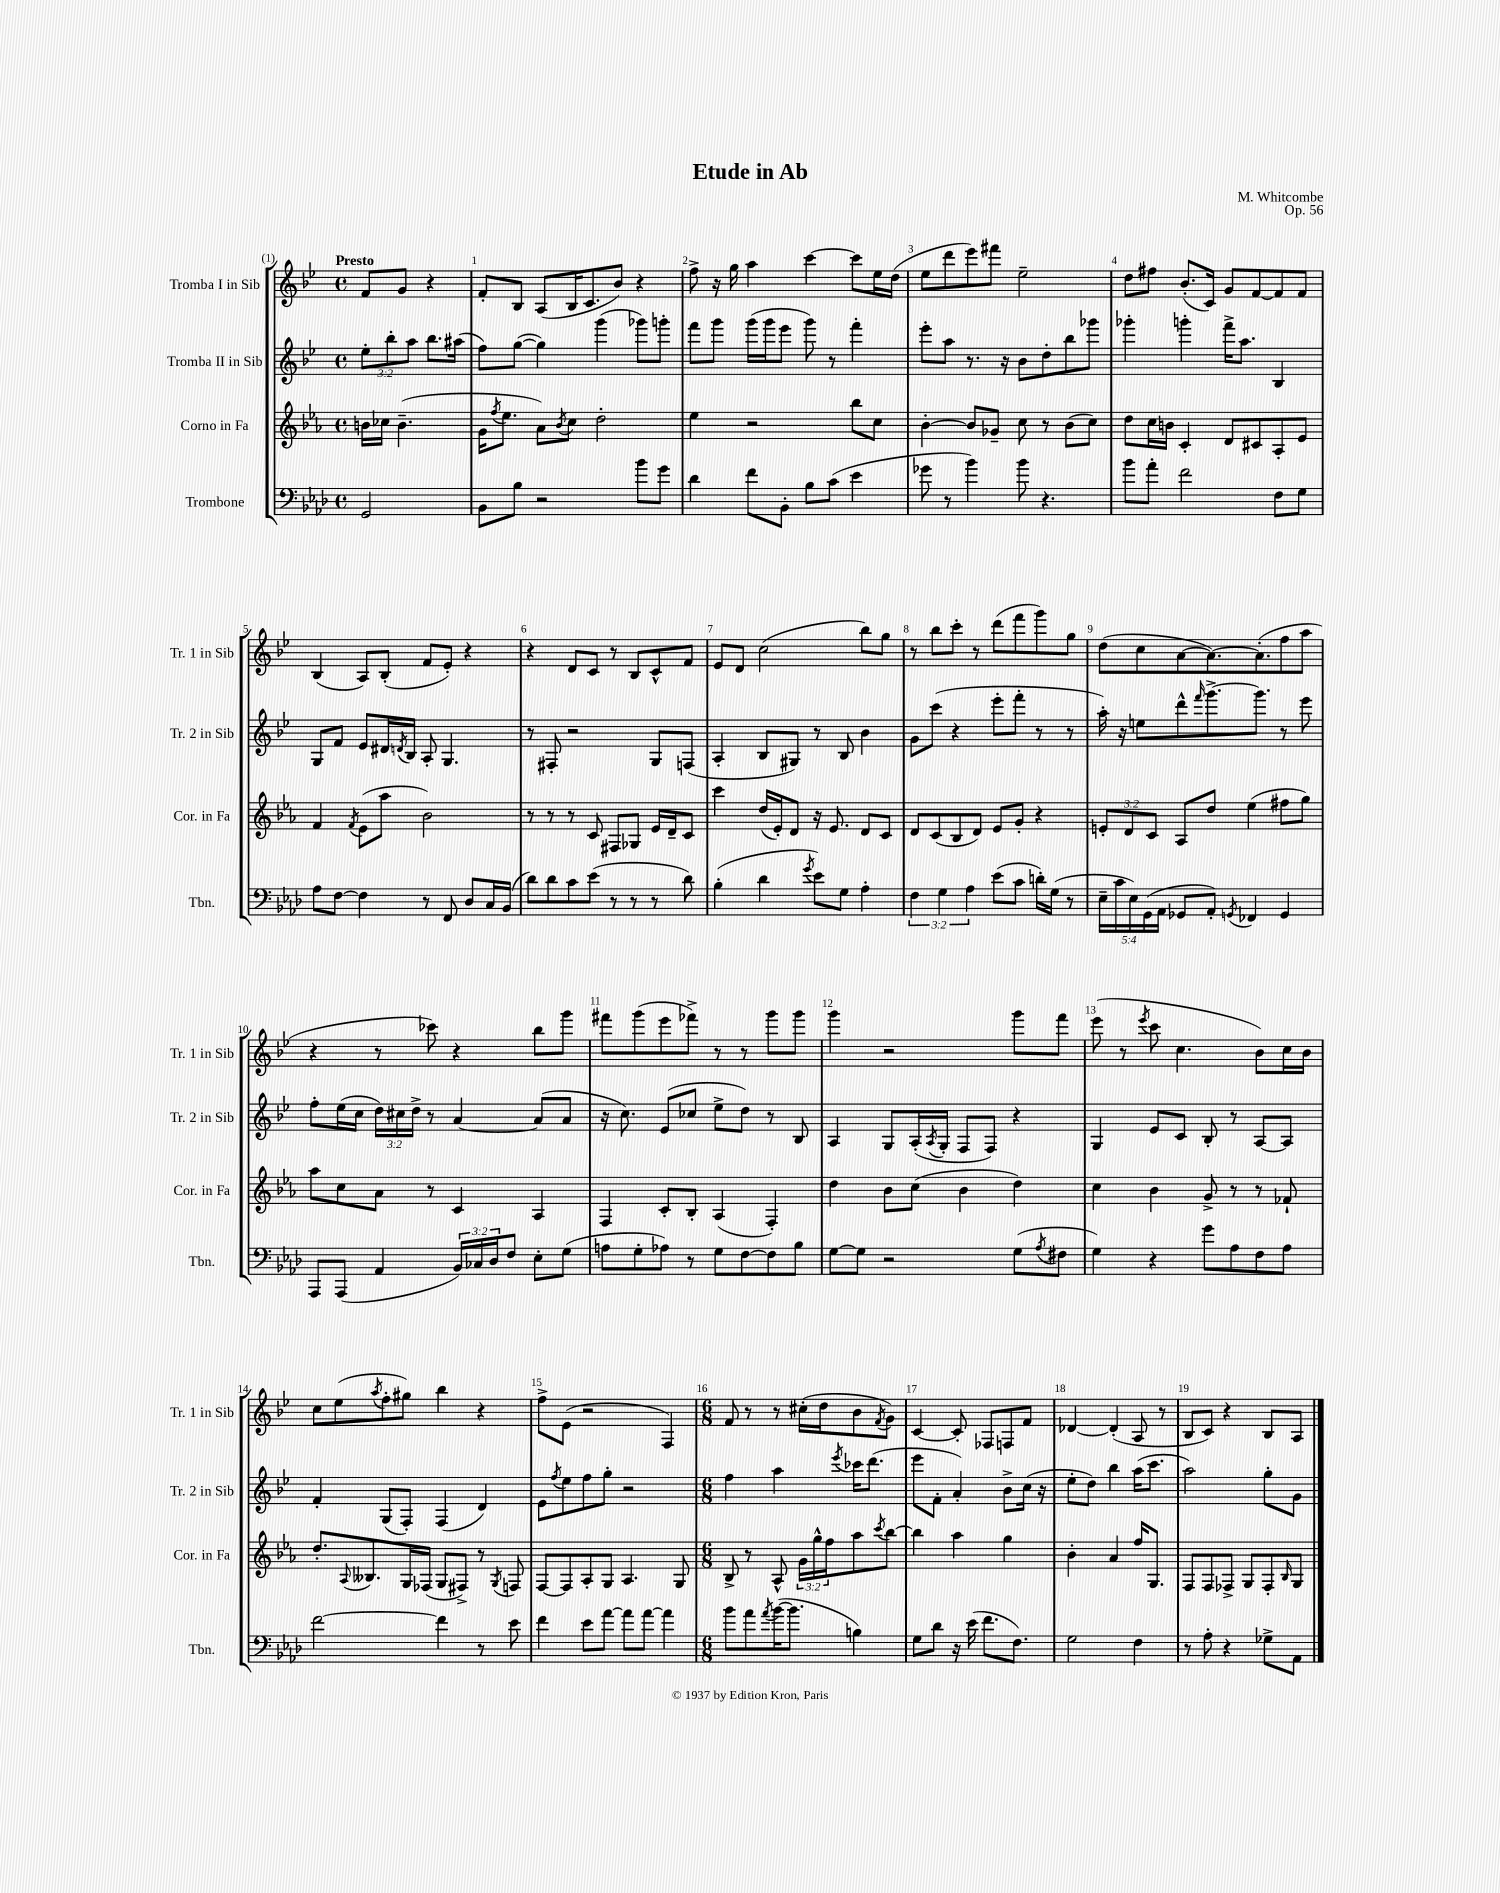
\header { title = "Etude in Ab" composer = "M. Whitcombe" opus = "Op. 56" }
<<
\new StaffGroup <<
\new Staff = "s0" \with { instrumentName = "Tromba I in Sib" shortInstrumentName = "Tr. 1 in Sib" } {
    \clef treble \key bes \major \defaultTimeSignature \time 4/4 \partial 2 \tempo "Presto"
    f'8 g'8 r4 |
    f'8-. bes8 a8( bes16 c'8. bes'8) r4 |
    f''8-> r16 g''16 a''4 c'''4~ c'''8 ees''16 d''16( |
    ees''8 d'''8 ees'''8) fis'''8 ees''2-- |
    d''8 fis''8 bes'8.-.( c'16) g'8 f'8~ f'8 f'8 |
    bes4( a8) bes8-.( f'8 ees'8-.) r4 |
    r4 d'8 c'8 r8 bes8 c'8-^ f'8 |
    ees'8 d'8 c''2( bes''8) g''8 |
    r8 bes''8 c'''8-. r8 d'''8( f'''8 g'''8) g''8 |
    d''8( c''8 a'8~ a'8.~) a'8.-.( f''8 a''8 |
    r4 r8 ces'''8) r4 bes''8 g'''8 |
    fis'''8 g'''8( ees'''8 fes'''8->) r8 r8 g'''8 g'''8 |
    g'''4 r2 g'''8 f'''8 |
    ees'''8( r8 \acciaccatura { ees'''8 } c'''8 c''4. bes'8) c''16 bes'16 |
    c''8 ees''8( \acciaccatura { a''8 } f''8-. gis''8) bes''4 r4 |
    f''8-> ees'8( r2 f4) |
    \numericTimeSignature \time 6/8 f'8 r8 r8 cis''16-.( d''16 bes'8 \acciaccatura { f'8 } g'8) |
    c'4~ c'8-. fes8 f8 f'8 |
    des'4~ des'4-.( a8 r8 |
    bes8 c'8) r4 bes8 a8 \bar "|." |
}
\new Staff = "s1" \with { instrumentName = "Tromba II in Sib" shortInstrumentName = "Tr. 2 in Sib" } {
    \clef treble \key bes \major \defaultTimeSignature \time 4/4 \override Staff.TupletNumber.text = #tuplet-number::calc-fraction-text \partial 2
    \tuplet 3/2 { ees''8-. bes''8-. a''8 } bes''8. ais''16( |
    f''8) g''8~( g''4) g'''4( ges'''8) g'''8-. |
    f'''8 g'''8 g'''16( g'''16 ees'''8 g'''8) r8 f'''4-. |
    ees'''8-. a''8 r8. r16 bes'8 d''8-. bes''8 ges'''8 |
    ges'''4-. g'''4-. f'''16-> a''8. bes4 |
    g8 f'8 ees'8 dis'16 \acciaccatura { d'8 } bes16 a8-. g4. |
    r8 fis8-. r2 g8 f8( |
    a4-. bes8 gis8) r8 bes8 bes'4 |
    g'8 c'''8( r4 ees'''8-. f'''8-. r8 r8 |
    a''16-.) r16 e''8 d'''8-^ \grace { f'''16 } g'''8.~-> g'''8. r8 ees'''8 |
    f''8-. ees''16( c''16 \tuplet 3/2 { d''16) cis''16 d''16-> } r8 a'4~ a'8( a'8 |
    r16 c''8.) ees'8( ces''8 ees''8-> d''8) r8 bes8 |
    a4 g8 a16-.( \acciaccatura { a8 } g16-. f8 f8) r4 |
    g4 ees'8 c'8 bes8-. r8 a8~ a8 |
    f'4-. g8( f8-.) f4( d'4) |
    ees'8 \acciaccatura { f''8 } ees''8 f''8 g''8-. r2 |
    \numericTimeSignature \time 6/8 f''4 a''4 \acciaccatura { ees'''8 } ces'''16 d'''8.( |
    ees'''8 f'8-. a'4-.) bes'8-> c''16( r16 |
    ees''8-. d''8) bes''4 a''16( c'''8. |
    a''2) g''8-. g'8 \bar "|." |
}
\new Staff = "s2" \with { instrumentName = "Corno in Fa" shortInstrumentName = "Cor. in Fa" } {
    \clef treble \key ees \major \defaultTimeSignature \time 4/4 \override Staff.TupletNumber.text = #tuplet-number::calc-fraction-text \partial 2
    b'16 ces''16 b'4.--( |
    g'16 \acciaccatura { f''8 } ees''8. aes'8) \acciaccatura { bes'8 } c''8 d''2-. |
    ees''4 r2 bes''8 c''8 |
    bes'4~-. bes'8 ges'8-- c''8 r8 bes'8( c''8) |
    d''8 c''16 b'16 c'4-. d'8 cis'8 aes8-. ees'8 |
    f'4 \acciaccatura { f'8 } ees'8( aes''8 bes'2) |
    r8 r8 r8 c'8 fis8 ges8 ees'16 d'16-- c'8 |
    c'''4 d''16( ees'16-.) d'8 r16 ees'8. d'8 c'8 |
    d'8 c'8( bes8 d'8) ees'8 g'8-. r4 |
    \tuplet 3/2 { e'8-. d'8 c'8 } aes8 d''8 ees''4( fis''8 g''8) |
    aes''8 c''8 aes'8 r8 c'4 aes4 |
    f4 c'8-. bes8-. aes4( f4-.) |
    d''4 bes'8 c''8( bes'4 d''4) |
    c''4 bes'4 g'8-> r8 r8 fes'8-! |
    d''8.-. \appoggiatura { aes8 } beses8. g16 fes16( g8 fis8->) r8 \acciaccatura { g8 } f8 |
    f8~ f8 aes8-. g8 aes4. g8 |
    \numericTimeSignature \time 6/8 bes8-> r8 aes8-^ \tuplet 3/2 { g'16 g''16-^ f''16 } aes''8 \acciaccatura { c'''8 } bes''8~ |
    bes''4 aes''4 g''4 |
    bes'4-. aes'4 f''16 g8. |
    f8 f8 fes8-> g8 fes8-. \grace { bes16 } g8 \bar "|." |
}
\new Staff = "s3" \with { instrumentName = "Trombone" shortInstrumentName = "Tbn." } {
    \clef bass \key aes \major \defaultTimeSignature \time 4/4 \override Staff.TupletNumber.text = #tuplet-number::calc-fraction-text \partial 2
    g,2 |
    bes,8 bes8 r2 bes'8 g'8 |
    des'4 f'8 bes,8-. bes8 c'8( ees'4 |
    ges'8 r8 bes'4) bes'8 r4. |
    bes'8 aes'8-. f'2 f8 g8 |
    aes8 f8~ f4 r8 f,8 des8 c16 bes,16( |
    des'8) des'8 c'8 ees'8( r8 r8 r8 des'8) |
    bes4-.( des'4 \acciaccatura { g'8 } ees'8) g8 aes4-. |
    \tuplet 3/2 { f4 g4 aes4 } ees'8( c'8 d'16-.) g16( r8 |
    \tuplet 5/4 { ees16-- c'16 ees16) g,16( aes,16 } ges,8 aes,8-.) \acciaccatura { g,8 } fes,4 g,4 |
    aes,,8 aes,,8( aes,4 \tuplet 3/2 { bes,16) ces16 des16 } f8 ees8-. g8( |
    a8 g8-. aes8) r8 g8 f8~ f8 bes8 |
    g8~ g8 r2 g8( \acciaccatura { aes8 } fis8 |
    g4) r4 g'8 aes8 f8 aes8 |
    f'2~ f'4 r8 ees'8 |
    f'4 ees'8 aes'8~ aes'8 aes'8~ aes'4 |
    \numericTimeSignature \time 6/8 bes'8 aes'8 \acciaccatura { aes'8 } bes'16~( bes'8. b4) |
    g8 des'8 r16 ees'16( f'8. f8.) |
    g2 f4 |
    r8 aes8-. r4 ges8-> aes,8 \bar "|." |
}
>>
>>
\layout { \context { \Score \override BarNumber.break-visibility = ##(#f #t #t) barNumberVisibility = #all-bar-numbers-visible } }
